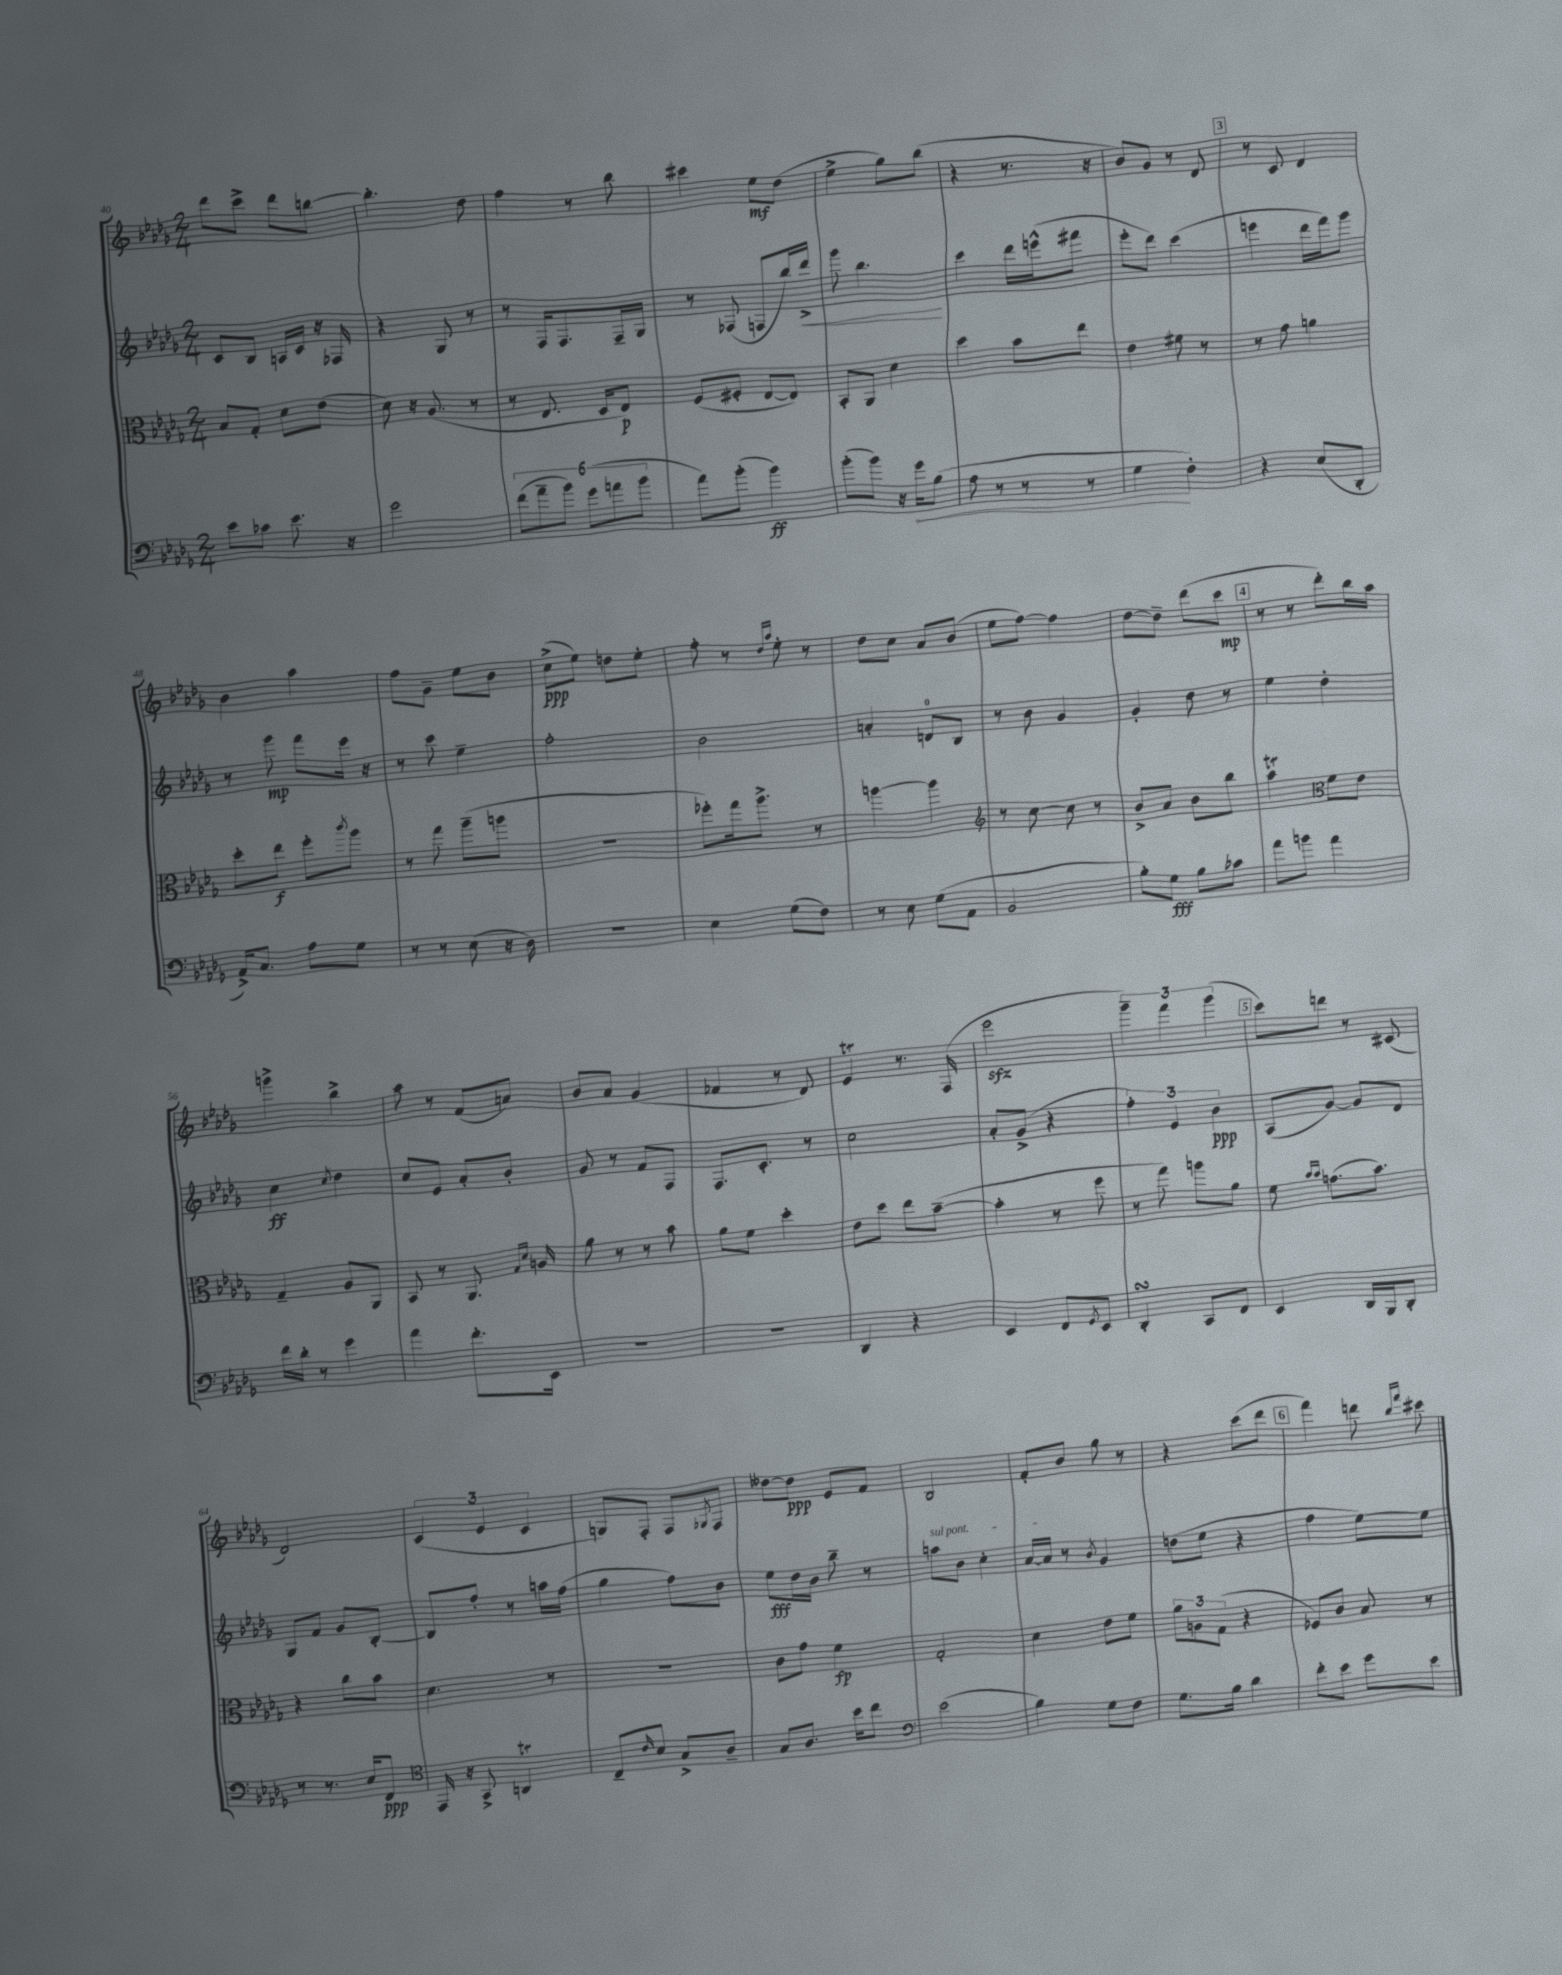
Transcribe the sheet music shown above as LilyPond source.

<<
\new StaffGroup <<
\new Staff = "s0" {
    \clef treble \key des \major \numericTimeSignature \time 2/4
    des'''8 c'''8-> des'''8 b''8~ |
    b''4.-. des''8 |
    f''4 r8 bes''8 |
    cis'''4 ees''8\mf des''8( |
    ees''4-> ges''8) bes''8( |
    r4 r8. r16 |
    bes'8) ges'8 r8 des'8 |
    \mark \markup { \box "3" } r8 c'8 des'4 |
    bes'4 aes''4 |
    f''8 ges'8-- ees''8 bes'8 |
    c''8->\ppp( ees''8) d''8 ees''8-. |
    f''8-. r8 \grace { des''16 aes''16 } ees''8-. r8 |
    des''8 c''8 aes'8 bes'8( |
    ees''8 f''8~) f''4 |
    des''8~ des''8-- des'''8( c'''8\mp |
    \mark \markup { \box "4" } r8 r8 des'''8-.) bes''16 aes''16 |
    g'''4-> bes''4-> |
    aes''8 r8 f'8( a'8) |
    bes'8 aes'8 ges'4( |
    fes'4 r8 des'8) |
    ees'4\trill r8. f16( |
    ees'''2\sfz |
    \tuplet 3/2 { ges'''4--) f'''4 ges'''4( } |
    \mark \markup { \box "5" } c'''8) d'''8 r8 cis'8( |
    des'2) |
    \tuplet 3/2 { c'4( ees'4 c'4 } |
    g8) f8-. f8 \acciaccatura { ges8 } f8 |
    deses''8~ deses''8\ppp ees'8 f'8 |
    bes2 |
    f'8-. bes'8 ges''8 r8 |
    r4 c'''8( des'''8 |
    \mark \markup { \box "6" } f'''4) d'''8 \grace { bes''16 f'''16 } cis'''8 \bar "|." |
}
\new Staff = "s1" {
    \clef treble \key des \major \numericTimeSignature \time 2/4
    c'8 bes8 a16 c'16 r16 fes16 |
    r4 ges8 r8 |
    r8 f16 f8. f16-- ges16 |
    r8 fes8( f8 bes''16) des'''16->\< |
    ges'''8 bes''4.\! |
    c'''4 des'''16 e'''16-^( fis'''8 |
    ees'''8-. des'''8) c'''4( |
    \mark \markup { \box "3" } e'''4 des'''16 f'''16) ges'''8 |
    r8 ges'''8\mp f'''8 ees'''16 r16 |
    r8 c'''8 ees''4-- |
    f''2-. |
    bes'2 |
    a'4-. d'8-0 bes8 |
    r8 bes'8 ges'4 |
    ges'4-. des''8 r8 |
    \mark \markup { \box "4" } ees''4 des''4-. |
    c''4\ff \acciaccatura { c''8 } des''4 |
    c''8 ees'8 aes'8-. bes'8-. |
    ges'8 r8 f'8 f8 |
    f8. c'8.-. r8 |
    c''2 |
    aes'8-. ges'8->( r4 |
    \tuplet 3/2 { f''4-.) ees'4 bes'4\ppp } |
    \mark \markup { \box "5" } aes8( ges'8~) ges'8 des'8 |
    ges8 f'8 ges'8 bes8~-. |
    bes8 f''8-. r8 a''16 f''16( |
    ges''4 f''8) bes'8 |
    ees''8\fff des''16 bes'16 bes''8-- r8 |
    \once \override TextSpanner.bound-details.left.text = \markup { \italic "sul pont." } a''8\startTextSpan bes'8 c''4-. |
    aes'16~ aes'16\stopTextSpan r8 \acciaccatura { bes'8 } ges'4 |
    d''8( ees''8 r4 |
    \mark \markup { \box "6" } f''4 ees''8~) ees''8 \bar "|." |
}
\new Staff = "s2" {
    \clef alto \key des \major \numericTimeSignature \time 2/4
    bes8 ges8-. des'8 ees'8( |
    des'8) r16 aes8.( r8 |
    r8 ees8. des16 ees8\p) |
    f8( fis8-. ees8~ ees8) |
    bes,8-. aes,8 des'4 |
    des''4 bes'8 ees''8 |
    ees'4 fis'8 r8 |
    \mark \markup { \box "3" } r8 ges'8 a'4 |
    des''8-. ees''8\f f''8-. \acciaccatura { c'''8 } aes''8 |
    r8 ges''8 aes''8--( a''8 |
    R2 |
    fes''8-.) ges''16 aes''8.-> r8 |
    a''4~ a''4 |
    \clef treble r8 c''8~ c''8 r8 |
    bes'8-> aes'8 bes'8 bes''8 |
    \mark \markup { \box "4" } aes''4\trill \clef alto f'8 ees'8 |
    ges4-- aes8 aes,8 |
    bes,8 r8 aes,8. \grace { ges16 des'16 } a16 |
    aes'8 r8 r8 bes'8 |
    aes'8 f'8 des''4-. |
    ees'8 des''8 ees''8 bes'8~--( |
    bes'4-. r8 f''8 |
    r8 ges''8) a''8 aes'8 |
    \mark \markup { \box "5" } f'8 \grace { bes'16 bes'16 } g'8.( bes'8.) |
    r4 c''8 bes'8 |
    des'4. r8 |
    r2 |
    c'8 ges'8 f'4\fp |
    ges2-. |
    des'4 ees'8 f'8 |
    \tuplet 3/2 { aes'8 a8 ges8( } r4 |
    \mark \markup { \box "6" } fes8) c'8 bes8 r8 \bar "|." |
}
\new Staff = "s3" {
    \clef bass \key des \major \numericTimeSignature \time 2/4
    ees'8 ces'8 ees'8. r16 |
    ges'2 |
    \tuplet 6/4 { f'8( aes'8-- bes'8) ges'8( a'8 bes'8 } |
    aes'8) bes'8-.( bes'4\ff) |
    bes'8-.( bes'8) r16 \once \override Hairpin.circled-tip = ##t ges'16\< bes8( |
    aes8 r8 r8 r8 |
    ges4\! f4-.) |
    \mark \markup { \box "3" } r4 ees8( des,8-. |
    aes,16->) c8. aes8 ges8 |
    r8 r8 ees8( r16 des16) |
    r2 |
    ees4 ges8( f8) |
    r8 ees8 ges8( aes,8 |
    bes,2 |
    bes8-.) ges8\fff bes8 ces'8 |
    \mark \markup { \box "4" } aes'8 b'8 aes'4 |
    f'16 des'16-. r8 ges'4 |
    aes'4 f'8.-. ees,16 |
    R2 |
    R2 |
    des,4 r4 |
    ees,4 f,8 \acciaccatura { ges,8 } ees,8 |
    des,4-.\turn c,8 f,8 |
    \mark \markup { \box "5" } ees,4 des,16 bes,,16 des,8-. |
    r8 r8. ees16 f,8\ppp |
    \clef tenor ees,16 r16 ges,8-> a,4\trill |
    c8-- \grace { c'16 } bes8 ges8-> aes8-- |
    ges8 aes8. bes'16 c''8 |
    \clef bass ees'2( |
    bes4) ges8 f8 |
    ges8. bes16 des'4 |
    \mark \markup { \box "6" } f'8-. ees'8 ges'8 ees'8 \bar "|." |
}
>>
>>
\layout { \context { \Score currentBarNumber = #40 } }
